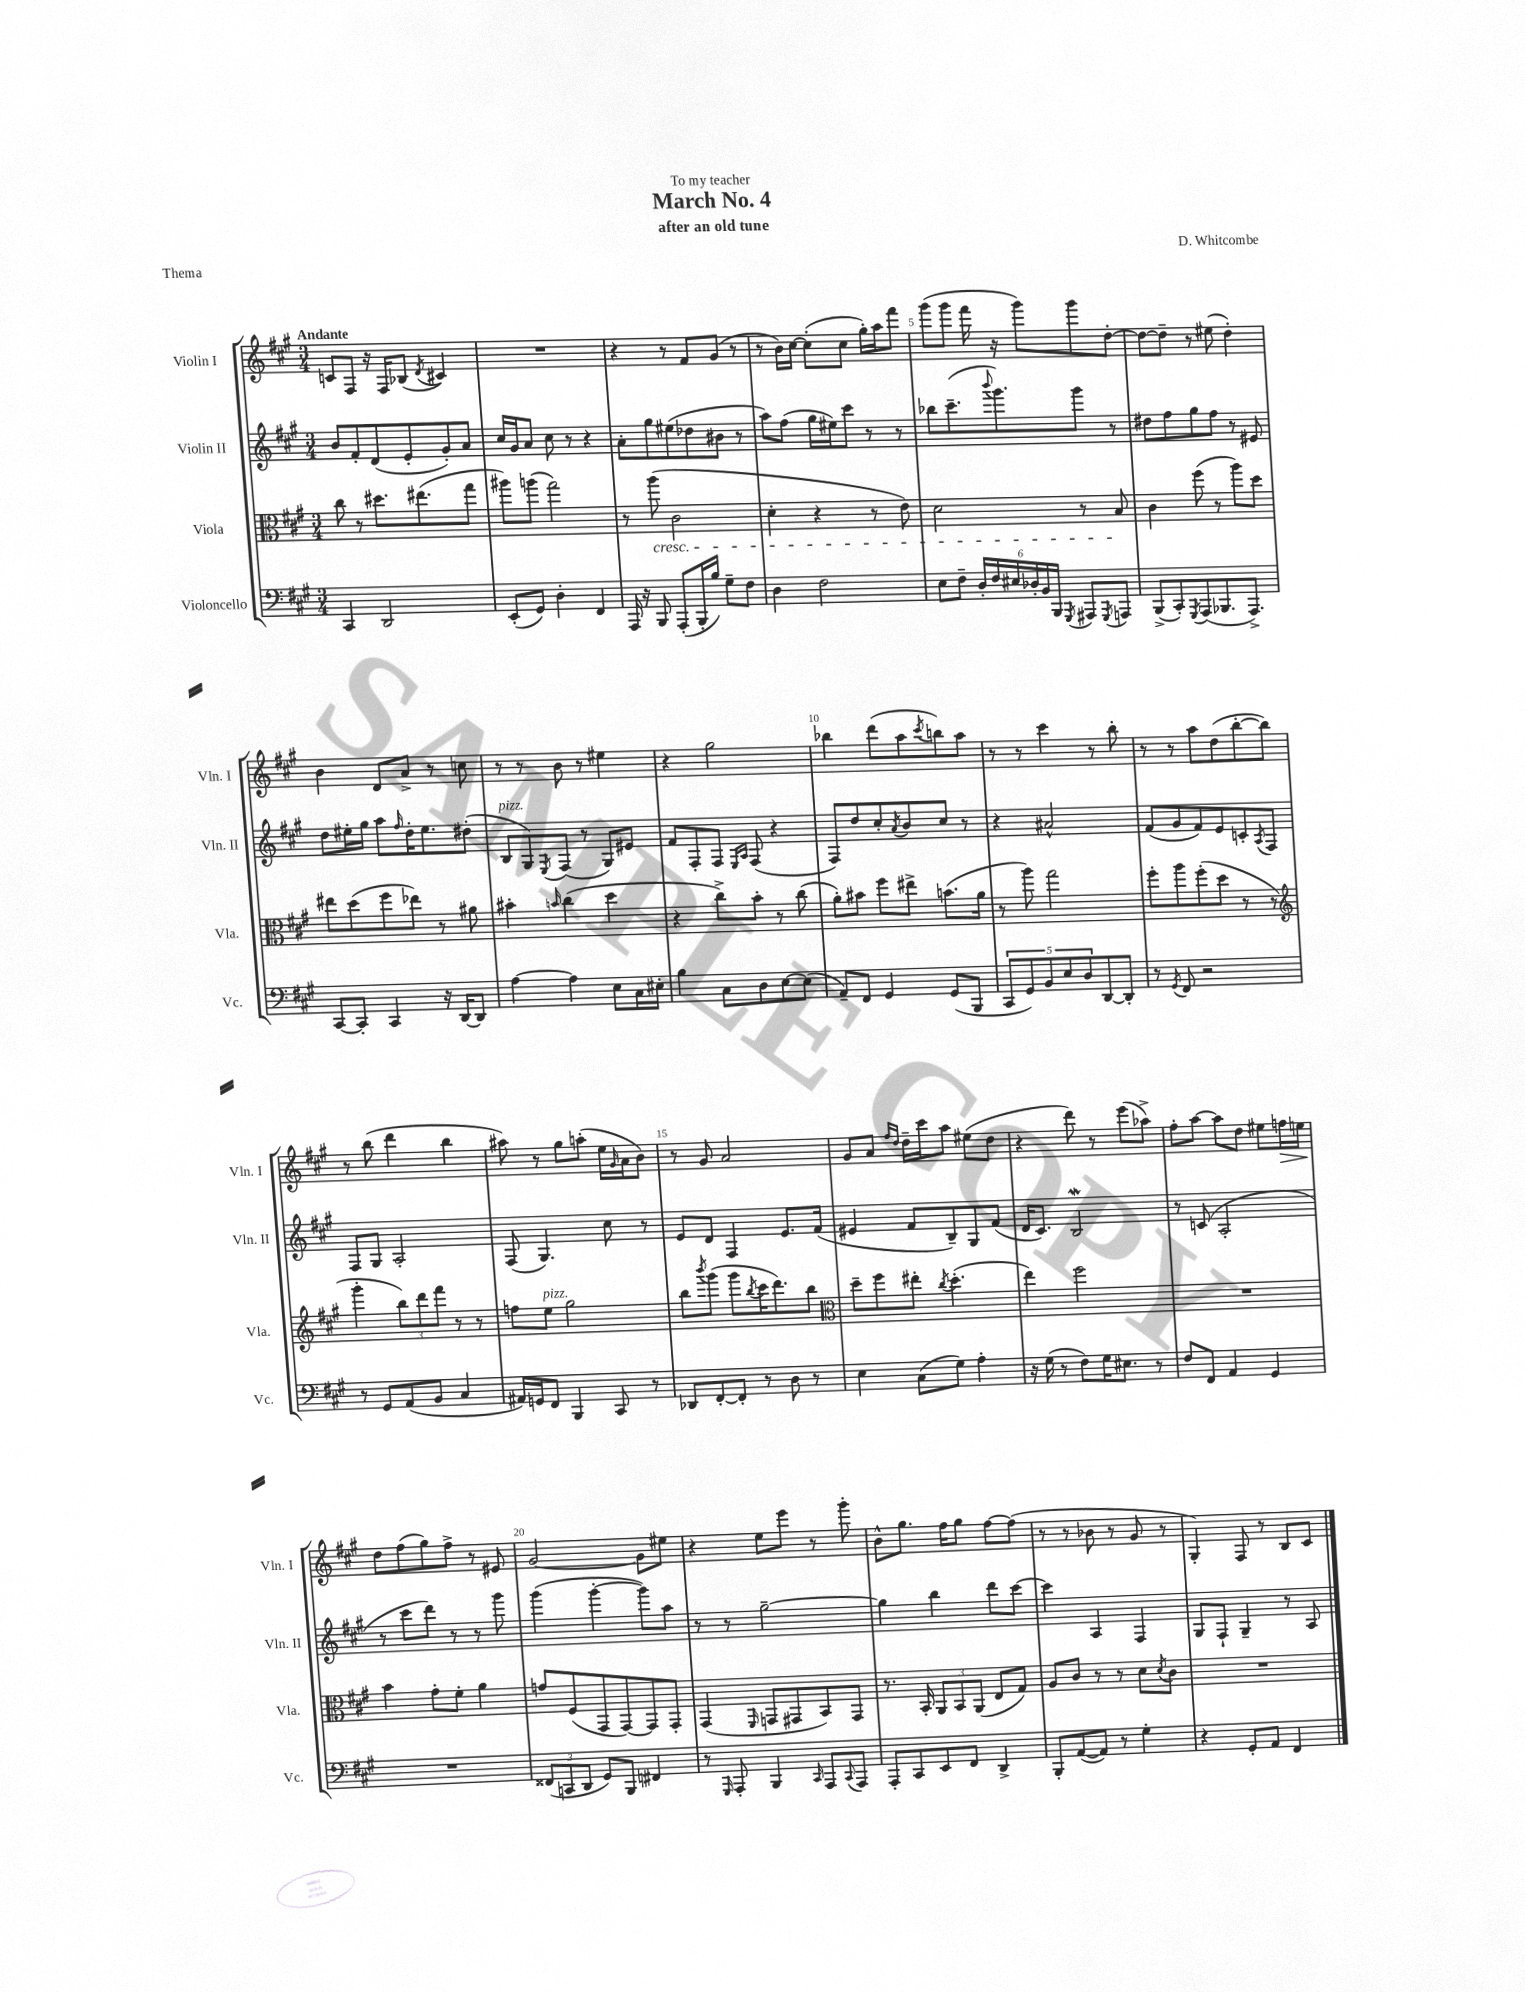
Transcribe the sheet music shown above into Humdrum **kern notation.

**kern	**kern	**kern	**kern
*staff4	*staff3	*staff2	*staff1
*clefF4	*clefC3	*clefG2	*clefG2
*k[f#c#g#]	*k[f#c#g#]	*k[f#c#g#]	*k[f#c#g#]
*M3/4	*M3/4	*M3/4	*M3/4
4CC#	8cc#	8b	8c
.	8r	8f#'	8F#
2DD	8.dd#	(8d	16r
.	.	.	16F#
.	.	8e'	(8B-
.	(8.ee#	.	.
.	.	.	8qd
.	.	8g#')	4c#)
.	8gg#	8a	.
=	=	=	=
(8EE'	8aa#)	16cc#	2.r
.	.	16g#	.
8GG#)	(8aa	8a	.
4D'	2gg#)	8cc#	.
.	.	8r	.
4FF#	.	4r	.
=	=	=	=
16AAA	8r	8a'	4r
16r	.	.	.
8BBB	(8aa	8gg#	.
(8AAA'	2c#	(8ee#	8r
16BBB'	.	8dd-	8f#
16B)	.	.	.
8G#~	.	8b#	(8g#
8F#	.	8r	8r
=	=	=	=
4D	4d'	8aa)	8r
.	.	(8ff#	16b)
.	.	.	[16cc#
2F#	4r	16gg#	(8cc#']
.	.	16ee#)	.
.	.	8ccc#	8cc#
.	8r	8r	16gg#')
.	.	.	16aa
.	8e)	8r	8fff#
=	=	=	=
8E	2d	8bb-	(8ggg#
8F#~	.	(8.ccc#~	8ggg#
24D'	.	.	16fff#
24F#	.	.	.
.	.	8qqbbb	.
.	.	8.ggg#)	16r
24E#	.	.	.
24D-'	.	.	8ggg#)
24BB	.	.	.
24BBB	.	.	.
8qGGG#	.	.	.
8AAA#	8r	8ggg#	8ggg#
8qGGG#	.	.	.
8AAA	8B	8r	[8dd'
=	=	=	=
(8BBB^	4c#	8dd#	8dd_
8CC#')	.	8ff#	8dd~]
8qGGG#	.	.	.
(8AAA	(8ff#	8gg#	8r
8.BBB-	8r	8ff#	(8ee#
.	8aa)	8r	4dd')
8.AAA^)	.	.	.
.	8dd	8e#	.
=	=	=	=
[8CC#	8ee#	8dd	4b
8CC#']	(8dd	16ee#'	.
.	.	16gg#	.
4CC#	8ff#	8aa	8d
.	.	16qqff#	.
.	8ee-)	16dd'	8a^
.	.	8.ee#	.
16r	8r	.	8r
[16DD	.	.	.
8DD]	8a#	(8dd#'	8cc
=	=	=	=
[4A	4b#'	8B	8r
.	.	8G#)	8r
.	16qqb	8qE	.
4A]	(4cc#	(8F#	8b
.	.	8r	8r
8E	4dd	8G#)	4ee#
16C#	.	8e#	.
16E#'	.	.	.
=	=	=	=
4B	4r	8f#	4r
.	.	8F#'	.
8C#	8cc#^)	8F#	2gg#
.	.	16qqE	.
.	.	16qqA	.
8D	8b'	(8F#	.
[8E	8r	4r	.
(8E]	(8cc#	.	.
=	=	=	=
8AA~)	8a')	8F#)	4bb-
8FF#	8b#	8dd	.
4GG#	8ff#	8cc#'	(8ddd
.	.	8qa	.
.	8ee#^	8b	8aa
.	.	.	8qccc#
(8GG#	(8.b	8cc#	8bb)
8BBB	.	8r	8aa
.	16a	.	.
=	=	=	=
10CC#	8r	4r	8r
10GG#)	.	.	.
.	8aa)	.	8r
10BB	.	.	.
.	2gg#	2a#^^	4ccc#
10E	.	.	.
10D	.	.	.
[8DD	.	.	8r
8DD']	.	.	8bb'
=	=	=	=
8r	8ff#'	(8f#	8r
8qGG#	.	.	.
8FF#	8aa	8g#	8r
2r	(8ff#'	8f#)	8aa
.	8dd	8e	(8dd
.	8r	8c'	[8bb'
.	.	8qA	.
.	8r	8F#	8bb])
=	=	=	=
*	*clefG2	*	*
8r	4ggg#'	8F#	8r
8GG#	.	8G#	(8bb
(8AA	12bb)	2A'	4ddd
.	12ddd	.	.
8BB	.	.	.
.	12fff#	.	.
4C#	8r	.	4bb
.	8r	.	.
=	=	=	=
16AA#)	8ff	(8F#	8aa#)
16GG	.	.	.
8FF#	8ee	4.G#)	8r
4BBB	2gg#	.	8gg#
.	.	.	(8aa'
8CC#	.	8cc#	16ee
.	.	.	16qqg#
.	.	.	16a
8r	.	8r	8b)
=	=	=	=
8DD-	8bb	8e	8r
.	8qbbb	.	.
[8FF#'	(8ggg#	8d	8g#
8FF#']	8ggg#	4F#	2a
.	8qbb	.	.
8r	16ccc#	.	.
.	8.ddd)	.	.
8D	.	8.e	.
8r	8bb	.	.
.	.	(16f#	.
=	=	=	=
*	*clefC3	*	*
4E	8dd~	4e#	8g#
.	8ff#	.	8a
.	.	.	16qqff#
.	.	.	16qqdd
(8C#	8ee#'	8f#	16dd~
.	.	.	16ccc#
.	8qcc#	.	.
8G#)	(4.dd'	8B~)	8aa
4A'	.	8G#	(8ee#
.	.	(8f#	8dd
=	=	=	=
16r	4ee)	16d	4r
(16G#	.	8.c#)	.
8r	.	.	.
8F#)	2ff#	2B	8ddd)
16G#	.	.	8r
8.E#	.	.	.
.	.	.	(8eee
8r	.	.	8aa-^)
=	=	=	=
8F#	2.r	8r	8ff#'
8FF#	.	(8c	[8aa
4AA	.	2A'	8aa]
.	.	.	8dd
4GG#	.	.	8ee#
.	.	.	16ff
.	.	.	16ee
=	=	=	=
2.r	4b	8r	8dd
.	.	8ccc#	(8ff#
.	8g#'	8ddd)	8gg#)
.	8f#'	8r	8ff#^
.	4a	8r	8r
.	.	8ggg#	8e#
=	=	=	=
(12FF##	8g	(4ggg#	[2g#
12CC	.	.	.
.	(8F#	.	.
12DD	.	.	.
8GG#)	8GG#	[4ggg#'	.
8BBB	[8GG#)	.	.
4FF#	8GG#]	8ggg#])	8g#]
.	8GG#'	8aa	8ee#
=	=	=	=
8r	(4GG#	8r	4r
16qqGGG#	.	.	.
8AAA'	.	8r	.
.	16qqFF#	.	.
4BBB	8GG	[2gg#~	8ee
.	8GG#	.	8eee
16qqCC#	.	.	.
8AAA	8BB)	.	8r
8qqCC#	.	.	.
8AAA	8GG#	.	8ggg#'
=	=	=	=
8AAA'	8.r	4gg#]	8b^^
8CC#	.	.	8.gg#
.	16BB'	.	.
8EE	12AA	4bb	.
.	.	.	16ff#
.	12BB	.	.
8FF#	.	.	8gg#
.	(12AA	.	.
4DD^	8E	8ddd	[8ff#
.	8G#)	[8ccc#	(8ff#]
=	=	=	=
8BBB'	8A	4ccc#]	8r
([8AA	8c#	.	8r
8AA])	8r	4A	8b-
8r	8r	.	8r
4G#'	8d	4F#	8g#
.	8qd	.	.
.	8c#	.	8r
=	=	=	=
4r	2.r	8G#	4G#')
.	.	8F#`	.
8GG#'	.	4G#~	8F#
8AA	.	.	8r
4FF#	.	8r	8B
.	.	8A	8c#
==	==	==	==
*-	*-	*-	*-
